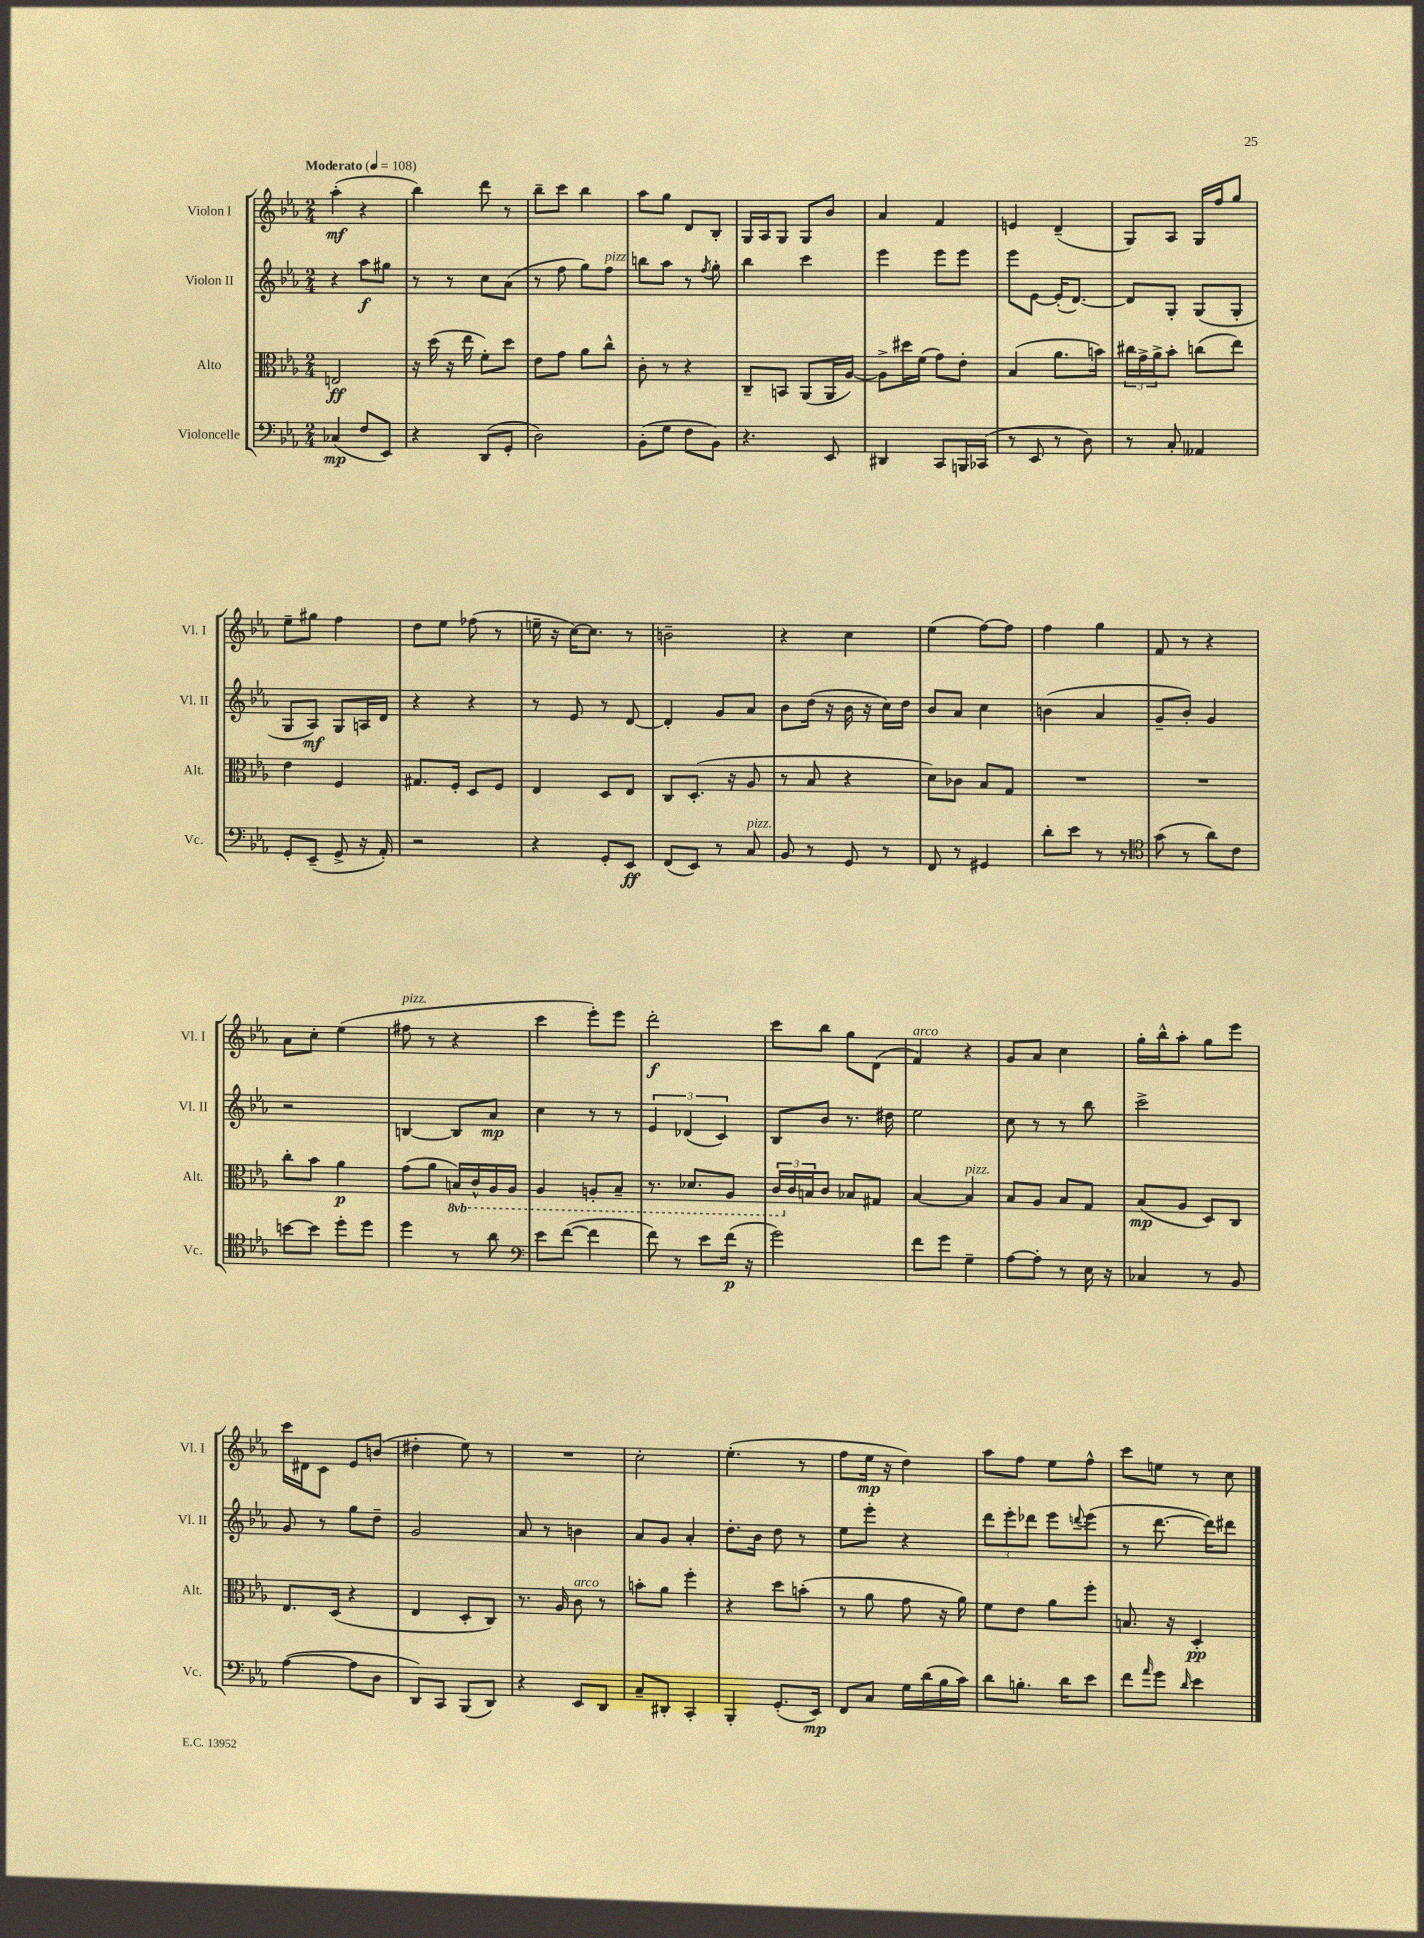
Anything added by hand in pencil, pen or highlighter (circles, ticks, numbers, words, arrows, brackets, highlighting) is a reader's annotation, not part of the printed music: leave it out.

**kern	**kern	**kern	**kern
*staff4	*staff3	*staff2	*staff1
*clefF4	*clefC3	*clefG2	*clefG2
*k[b-e-a-]	*k[b-e-a-]	*k[b-e-a-]	*k[b-e-a-]
*M2/4	*M2/4	*M2/4	*M2/4
*MM108	*MM108	*MM108	*MM108
(4C-	2E	4r	(4aa-'
8F	.	8aa-	4r
8EE-)	.	8gg#	.
=	=	=	=
4r	16r	8r	4bb-)
.	(16dd	.	.
.	16r	8r	.
.	16ee-	.	.
(8DD	8f')	8cc	8ddd
8GG'	8dd	(8a-	8r
=	=	=	=
2D)	8e-	8r	8bb-~
.	8g	8ff	8ccc
.	8a-	8gg)	4bb-
.	8cc^^	8ff	.
=	=	=	=
(8BB-'	8c'	8bb	8aa-
8G	8r	8aa-	8gg
8F	4r	8r	8d
.	.	8qff	.
8BB-)	.	8gg'	8B-'
=	=	=	=
4.r	8C~	4bb-	16G
.	.	.	16A-
.	8BB	.	8G
.	(8AA-	4ccc	8G
8EE-	16AA-	.	8b-
.	[16A-)	.	.
=	=	=	=
4DD#	8A-^]	4eee-	4a-
.	16dd#	.	.
.	(16f	.	.
8CC	8g)	8eee-	4f
16BBB	8e-'	8eee-	.
(16CC-	.	.	.
=	=	=	=
8r	(4B-	8eee-	4e
8EE-	.	[8e-	.
8r	8.a-	(16e-']	(4d~
.	.	[8.d)	.
8D)	.	.	.
.	16b)	.	.
=	=	=	=
8r	24cc#	8d]	8G)
.	24g^	.	.
.	24a-^	.	.
8C'	8b-'	8G'	8A-
4AA--	(8cc	(8G	16G
.	.	.	16ff
.	8ee-)	8G'	8gg
=	=	=	=
8GG'	4e-	8G	8ee-~
(8EE-~	.	8A-)	8gg#
8GG^	4F	8G	4ff
16r	.	16A	.
16AA-')	.	16d	.
=	=	=	=
2r	8.G#	4r	8dd
.	.	.	8ee-
.	16F'	.	.
.	8D	4r	(8ff-
.	8F	.	8r
=	=	=	=
4r	4E-	8r	16ee~
.	.	.	16r
.	.	8e-	[16cc)
.	.	.	8.cc]
8GG'	8D	8r	.
8EE-	8E-	[8d	8r
=	=	=	=
(8FF	8C	4d']	2b~
8EE-)	(8.D'	.	.
8r	.	8g	.
.	16r	.	.
8C	8A-	8a-	.
=	=	=	=
8BB-	8r	8b-	4r
8r	8B-	(16dd	.
.	.	16r	.
8GG	4r	16b-	4cc
.	.	16r	.
8r	.	16cc)	.
.	.	16dd	.
=	=	=	=
8FF	8d)	8b-	(4ee-
8r	8c-	8a-	.
4GG#	8B-	4cc	[8ff)
.	8G	.	8ff]
=	=	=	=
8d'	2r	(4b	4ff
8e-	.	.	.
8r	.	4a-	4gg
8r	.	.	.
=	=	=	=
*clefC4	*	*	*
(8g	2r	8g~	8f
8r	.	8b-')	8r
8a-)	.	4g	4r
8c	.	.	.
=	=	=	=
[8b	8cc'	2r	8a-
8b]	8b-	.	8cc'
8dd'	4a-	.	(4ee-
8dd	.	.	.
=	=	=	=
4dd	(8g	[4B	8ff#
.	8a-	.	8r
8r	16BB)	8B]	4r
.	16C^^	.	.
8a-	16AA-	8a-	.
.	16AA-	.	.
=	=	=	=
*clefF4	*	*	*
8e-	4AA-	4cc	4ccc
([8f	.	.	.
4f]	8AA'	8r	8eee-')
.	8BB-~	8r	8eee-
=	=	=	=
8f)	8.r	6e-	2ddd'
8r	.	.	.
.	.	(6d-	.
.	8.D-	.	.
8e-	.	.	.
.	.	6c)	.
(16f	8AA-	.	.
16r	.	.	.
=	=	=	=
2g)	24C	8B-	8ccc
.	24c	.	.
.	24B	.	.
.	8c	8b-	8bb-
.	8B-	8.r	8gg
.	8G#	.	(8d
.	.	16dd#	.
=	=	=	=
8f	[4B-	2ee-	4f)
8g	.	.	.
4G~	4B-]	.	4r
=	=	=	=
[8A-	8B-	8cc	8g
8A-']	8A-	8r	8a-
8r	8B-	8r	4cc
16E-	8G	8bb-	.
16r	.	.	.
=	=	=	=
4C-	(8B-	2ccc^	16gg'
.	.	.	16bb-^^
.	8A-	.	8aa-'
8r	8D)	.	8gg
8BB-	8C	.	8eee-
=	=	=	=
([4A-	8.E-	8g	16ccc
.	.	.	16d#
.	.	8r	8c
.	(16D	.	.
8A-]	4r	8gg	8e-
8D	.	8dd~	(8b
=	=	=	=
8DD)	4E-	2g	4dd#'
8CC	.	.	.
(8BBB-	8D'	.	8ee-)
8DD)	8C)	.	8r
=	=	=	=
4r	8.r	8a-	2r
.	.	8r	.
.	16A-	.	.
8EE-	8c	4b	.
8DD	8r	.	.
=	=	=	=
8C~	8b'	8a-	2cc'
8DD#'	8a-	8g	.
4CC'	4ff'	4a-'	.
=	=	=	=
4BBB-'	4r	8.dd'	(4.ee-'
.	.	16b-	.
(8.GG'	8dd	8dd	.
.	(8b'	8r	8r
16EE-)	.	.	.
=	=	=	=
8FF	8r	8ee-	8ff
8C	8a-	8eee-'	16ee-
.	.	.	16r
16G	8g	4r	4dd)
(16d	.	.	.
16B-	16r	.	.
16c)	16a-)	.	.
=	=	=	=
8d	8f	12ddd	8aa-
.	.	12eee-'	.
8.B'	8e-	.	8ff
.	.	12ddd-	.
.	8a-	8eee-	8ee-
16d	.	.	.
.	.	8qqddd	.
8e-	8ff'	(8eee-	8ff^^
=	=	=	=
8f	8.B	8r	8ccc
16qqa-	.	.	.
8g	.	[8.ddd	8ee
.	16r	.	.
16qqd	.	.	.
4e-	4D'	.	8r
.	.	16ddd])	.
.	.	8ddd#	8cc
==	==	==	==
*-	*-	*-	*-
